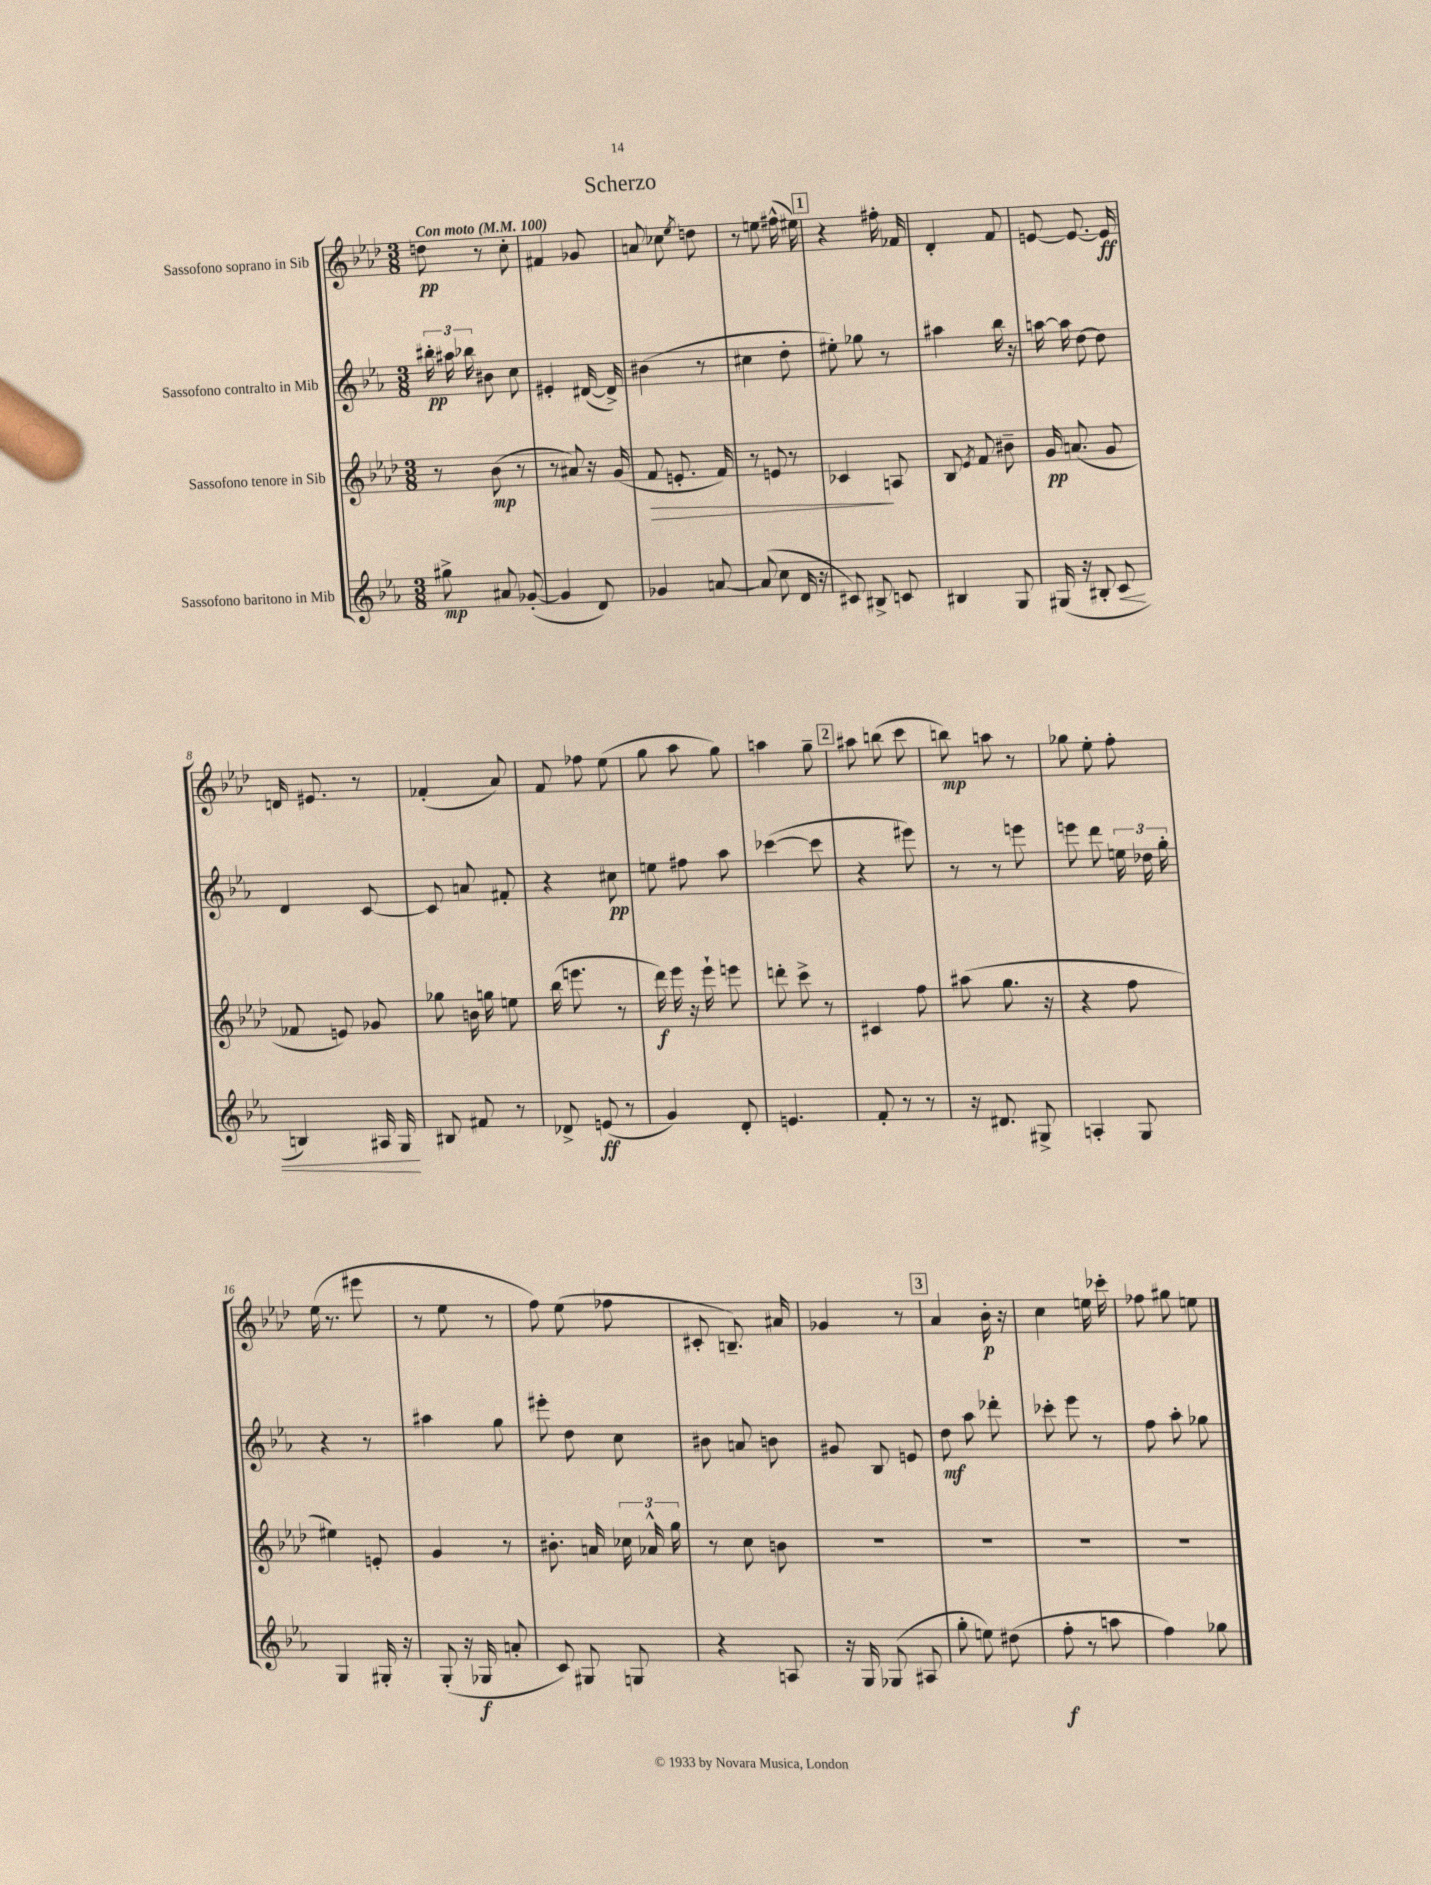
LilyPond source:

\header { title = "Scherzo" }
<<
\new StaffGroup <<
\new Staff = "s0" \with { instrumentName = "Sassofono soprano in Sib" } {
    \clef treble \key aes \major \numericTimeSignature \time 3/8 \tempo "Con moto" 4 = 100
    \autoBeamOff d''8\pp r8 c''8-. |
    fis'4 ges'8 |
    a'8 ces''8 \acciaccatura { ees''8 } d''8 |
    r8 e''8 fis''16-^( eis''16) |
    \mark \markup { \box "1" } r4 fis''16-. fes'16 |
    des'4-. f'8 |
    e'8~ e'8.~ e'16\ff |
    d'16 eis'8. r8 |
    fes'4-.( aes'8) |
    f'8 fes''8 ees''8( |
    g''8 aes''8 g''8) |
    a''4 g''8-- |
    \mark \markup { \box "2" } ais''8 b''8( c'''8 |
    b''8\mp) a''8 r8 |
    ges''8 ees''8-. f''8-. |
    ees''16( r8. eis'''8 |
    r8 ees''8 r8 |
    f''8) ees''8( fes''8 |
    cis'8-. b8.--) ais'16 |
    ges'4 r8 |
    \mark \markup { \box "3" } aes'4 bes'16-.\p r16 |
    c''4 e''16 ces'''16-. |
    fes''8 gis''8 e''8 \bar "|." |
}
\new Staff = "s1" \with { instrumentName = "Sassofono contralto in Mib" } {
    \clef treble \key ees \major \numericTimeSignature \time 3/8
    \autoBeamOff \tuplet 3/2 { bis''16-.\pp ais''16 bes''16 } bis'8 c''8 |
    eis'4-. dis'16~( dis'16->) |
    bis'4( r8 |
    cis''4 d''8-. |
    \mark \markup { \box "1" } eis''8-.) ges''8 r8 |
    ais''4 bes''16 r16 |
    a''16~ a''16 d''8~ d''8 |
    d'4 c'8~ |
    c'8 a'8 fis'8-. |
    r4 cis''8\pp |
    e''8 fis''8 aes''8 |
    ces'''4~( ces'''8 |
    \mark \markup { \box "2" } r4 eis'''8) |
    r8 r8 e'''8 |
    e'''8 d'''8 \tuplet 3/2 { e''16 des''16 g''16-. } |
    r4 r8 |
    ais''4 g''8 |
    eis'''8-. d''8 c''8 |
    bis'8 a'8 b'8 |
    gis'8 bes8 e'8 |
    \mark \markup { \box "3" } d''8\mf aes''8 des'''8-. |
    ces'''8-. ees'''8 r8 |
    f''8 aes''8-. ges''8 \bar "|." |
}
\new Staff = "s2" \with { instrumentName = "Sassofono tenore in Sib" } {
    \clef treble \key aes \major \numericTimeSignature \time 3/8
    \autoBeamOff r8 bes'8\mp( r8 |
    r8 ais'8) r16 g'16( |
    f'8\> e'8.-. f'16) |
    r8 e'8 r8 |
    \mark \markup { \box "1" } ces'4\! a8 |
    bes8 \acciaccatura { ees'8 } f'8 bis'8-- |
    g'16\pp a'8.( g'8 |
    fes'8 e'8) ges'8 |
    ges''8 b'16 g''16 e''8 |
    bes''16( e'''8. r8 |
    des'''16\f) ees'''16 r16 ees'''16-! e'''8 |
    d'''8-. c'''8-> r8 |
    \mark \markup { \box "2" } cis'4 f''8 |
    ais''8( g''8. r16 |
    r4 f''8 |
    eis''4) e'8-. |
    g'4 r8 |
    bis'8.-. a'16 \tuplet 3/2 { ces''16 aes'16-^ g''16 } |
    r8 c''8 b'8 |
    R4. |
    \mark \markup { \box "3" } R4. |
    R4. |
    R4. \bar "|." |
}
\new Staff = "s3" \with { instrumentName = "Sassofono baritono in Mib" } {
    \clef treble \key ees \major \numericTimeSignature \time 3/8
    \autoBeamOff gis''8->\mp ais'8 ges'8~-.( |
    ges'4 d'8) |
    ges'4 a'8~ |
    a'8( c''8 d'16 r16 |
    \mark \markup { \box "1" } cis'8) bis8-> c'8 |
    bis4 g8 |
    gis16( r16 bis8-. c'8\< |
    b4) ais16 g16\! |
    bis8 fis'8 r8 |
    des'8-> e'8\ff( r8 |
    g'4) d'8-. |
    e'4. |
    \mark \markup { \box "2" } f'8-. r8 r8 |
    r16 dis'8. gis8-> |
    a4-. g8 |
    g4 gis16-. r16 |
    g8-.( r16 ges16\f a'8-. |
    c'8) gis8 g8 |
    r4 a8 |
    r16 g16 ges8( ais8 |
    \mark \markup { \box "3" } g''8-. e''8) dis''8( |
    f''8-.\f r8 a''8 |
    f''4) ges''8 \bar "|." |
}
>>
>>
